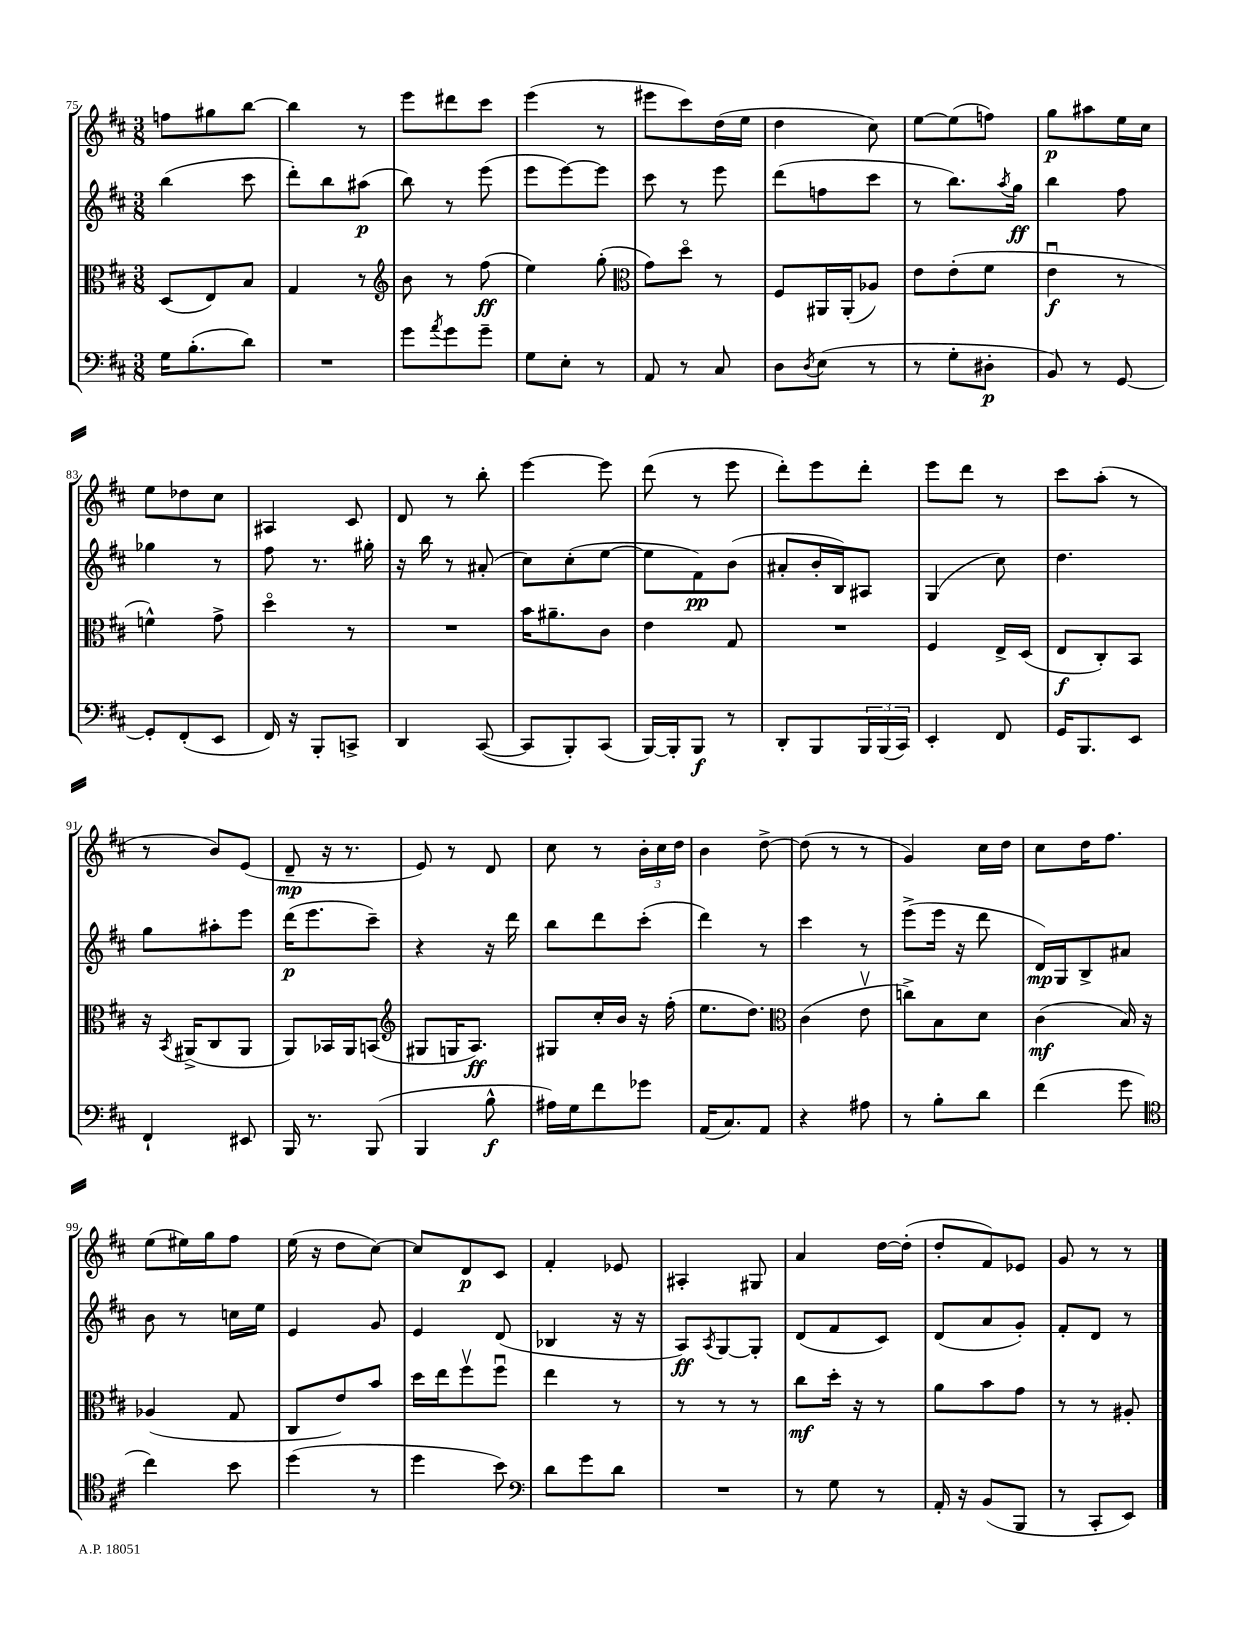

**kern	**kern	**kern	**kern
*staff4	*staff3	*staff2	*staff1
*clefF4	*clefC3	*clefG2	*clefG2
*k[f#c#]	*k[f#c#]	*k[f#c#]	*k[f#c#]
*M3/8	*M3/8	*M3/8	*M3/8
16G\LK	(8D/L	(4bb\	8ff\L
(8.B'\	.	.	.
.	8E/)	.	8gg#\
8d\J)	8B/J	8ccc#\	[8bb\J
=	=	=	=
4.r	4G/	8ddd'\L)	4bb\]
.	.	8bb\	.
.	8r	(8aa#\J	8r
=	=	=	=
*	*clefG2	*	*
8g\L	8b\	8bb\)	8eee\L
8qa/	.	.	.
8g\	8r	8r	8ddd#\
8g~\J	(8ff#\	(8eee\	8ccc#\J
=	=	=	=
8G\L	4ee\)	8eee\L	(4eee\
8E'\J	.	[8eee\)	.
8r	(8gg'\	8eee\]J	8r
=	=	=	=
*	*clefC3	*	*
8AA/	8g\L)	8ccc#\	8eee#\L
8r	8ddo\J	8r	8ccc#\)
8C#/	8r	8eee\	(16dd\L
.	.	.	16ee\JJ
=	=	=	=
8D\L	8F#/L	(8ddd\L	4dd\
8qD/	.	.	.
(8E\J	16AA#/L	8ff\	.
.	(16AA#'/J	.	.
8r	8A-/J)	8ccc#\J	8cc#\)
=	=	=	=
8r	8e\L	8r	[8ee\L
8G'\L	(8e'\	8.bb\L)	(8ee\]
8D#'\J	8f#\J	.	8ff\J)
.	.	8qaa/	.
.	.	16gg\Jk	.
=	=	=	=
8BB/)	4eu\	4bb\	8gg\L
8r	.	.	8aa#\
[8GG/	8r	8ff#\	16ee\L
.	.	.	16cc#\JJ
=	=	=	=
8GG'/]L	4f^^\)	4gg-\	8ee\L
(8FF#'/	.	.	8dd-\
8EE/J	8g^\	8r	8cc#\J
=	=	=	=
16FF#/)	4ddo\	8ff#\	4A#/
16r	.	.	.
8BBB'/L	.	8.r	.
8CC^/J	8r	.	8c#/
.	.	16gg#'\	.
=	=	=	=
4DD/	4.r	16r	8d/
.	.	16bb\	.
.	.	8r	8r
([8CC#/	.	(8a#'/	8bb'\
=	=	=	=
8CC#/]L	16b\LK	8cc#\L)	[4eee\
.	8.a#~\	.	.
8BBB'/)	.	(8cc#'\	.
(8CC#/J	8c#\J	[8ee\J	8eee\]
=	=	=	=
[16BBB/LL)	4e\	8ee\]L	(8ddd\
16BBB'/]J	.	.	.
8BBB/J	.	8f#\)	8r
8r	8G/	(8b\J	8eee\
=	=	=	=
8DD'/L	4.r	8a#'/L	8ddd'\L)
8BBB/	.	16b'/L	8eee\
.	.	16B/J)	.
24BBB/L	.	8A#/J	8ddd'\J
(24BBB/	.	.	.
24CC#/JJ)	.	.	.
=	=	=	=
4EE'/	4F#/	(4G/	8eee\L
.	.	.	8ddd\J
8FF#/	16E^/LL	8cc#\)	8r
.	(16D/JJ	.	.
=	=	=	=
16GG/LK	8E/L	4.dd\	8ccc#\L
8.BBB/	.	.	.
.	8C#'/)	.	(8aa'\J
8EE/J	8BB/J	.	8r
=	=	=	=
4FF#`/	16r	8gg\L	8r
.	8qBB/	.	.
.	(16AA#^/LK	.	.
.	8C#/	8aa#'\	8b/L)
8EE#/	8AA#/J	8eee\J	(8e/J
=	=	=	=
16BBB/	8AA/L)	(16ddd\LK	8d~/
8.r	.	8.eee\	.
.	16BB-/L	.	16r
.	16AA/J	.	8.r
(8BBB/	(8BB/J	8ccc#~\J)	.
=	=	=	=
*	*clefG2	*	*
4BBB/	8G#/L	4r	8e/)
.	16G/K	.	8r
.	8.A/J)	.	.
8B^^\	.	16r	8d/
.	.	16ddd\	.
=	=	=	=
16A#\LL)	8G#/L	8bb\L	8cc#\
16G\J	.	.	.
8f#\	16cc#'/L	8ddd\	8r
.	16b/JJ	.	.
8g-\J	16r	(8ccc#'\J	24b'\LL
.	.	.	24cc#\
.	(16ff#'\	.	.
.	.	.	24dd\JJ
=	=	=	=
(16AA/LK	8.ee\L	4ddd\)	4b\
8.C#/)	.	.	.
.	8.dd\J)	.	.
8AA/J	.	8r	[8dd^\
=	=	=	=
*	*clefC3	*	*
4r	(4c#\	4ccc#\	(8dd\]
.	.	.	8r
8A#\	8ev\	8r	8r
=	=	=	=
8r	8cc^\L)	(8eee^\L	4g/)
8B'\L	8B\	16eee\Jk	.
.	.	16r	.
8d\J	8d\J	8ddd\	16cc#\LL
.	.	.	16dd\JJ
=	=	=	=
(4f#\	(4c#\	16d/LL)	8cc#\L
.	.	16G/J	.
.	.	8B^/	16dd\K
.	.	.	8.ff#\J
8g\	16B/)	8a#/J	.
.	16r	.	.
=	=	=	=
*clefC4	*	*	*
4cc#\)	(4A-/	8b\	(8ee\L
.	.	8r	16ee#\L)
.	.	.	16gg\J
8b\	8G/	16cc\LL	8ff#\J
.	.	16ee\JJ	.
=	=	=	=
(4dd\	8C#/L	4e/	(16ee\
.	.	.	16r
.	8e/)	.	8dd\L
8r	8b/J	8g/	[8cc#\J)
=	=	=	=
4dd\	16dd\LL	4e/	8cc#/]L
.	16ee\J	.	.
.	8ff#v\	.	8d/
8b\)	8ff#u\J	(8d/	8c#/J
=	=	=	=
*clefF4	*	*	*
8d\L	4ee\	4B-/	4f#'/
8g\	.	.	.
8d\J	8r	16r	8e-/
.	.	16r	.
=	=	=	=
4.r	8r	8A/L)	4A#'/
.	.	8qA/	.
.	8r	[8G/	.
.	8r	8G'/]J	8G#/
=	=	=	=
8r	8cc#\L	(8d/L	4a/
8G\	16dd'\Jk	8f#/	.
.	16r	.	.
8r	8r	8c#/J)	[16dd\LL
.	.	.	(16dd'\]JJ
=	=	=	=
16AA'/	8a\L	(8d/L	8dd'/L
16r	.	.	.
(8BB/L	8b\	8a/	8f#/)
8BBB/J	8g\J	8g'/J)	8e-/J
=	=	=	=
8r	8r	8f#'/L	8g/
8CC#'/L	8r	8d/J	8r
8EE/J)	8A#'/	8r	8r
==	==	==	==
*-	*-	*-	*-
